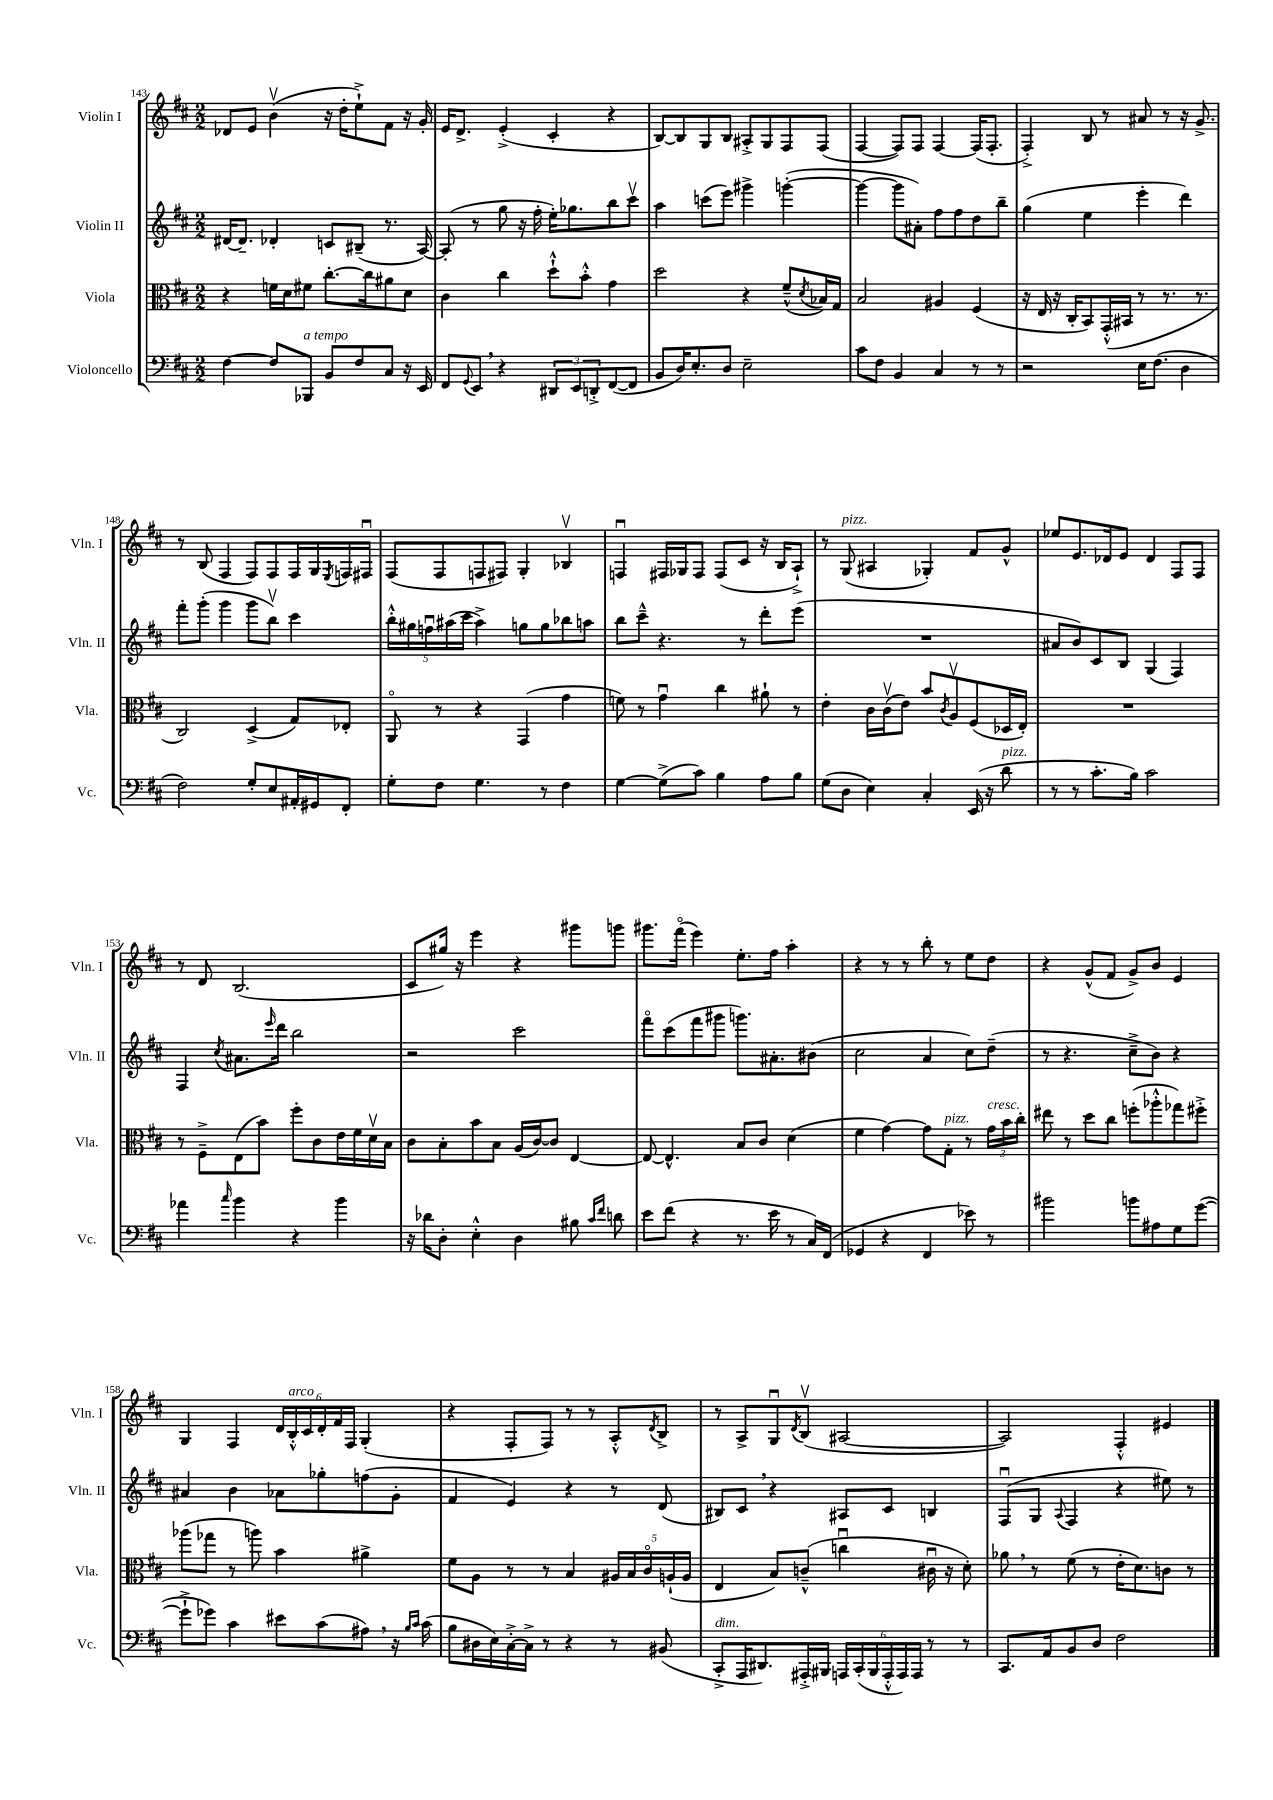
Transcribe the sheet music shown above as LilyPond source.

<<
\new StaffGroup <<
\new Staff = "s0" \with { instrumentName = "Violin I" shortInstrumentName = "Vln. I" } {
    \clef treble \key d \major \numericTimeSignature \time 2/2
    des'8 e'8 b'4\upbow( r16 d''16-. e''8-!->) fis'8 r16 g'16-. |
    e'16 d'8.-> e'4-.->( cis'4-. r4 |
    b8~) b8 g8 b8 ais8-.-> g8 fis8 fis8( |
    fis4~ fis8) fis8 fis4~ fis16( fis8.-. |
    fis4-.->) b8 r8 ais'8 r8 r16 g'8.-> |
    r8 b8( fis4 fis8) fis8 fis16 g16 \acciaccatura { e8 } f16 fis16\downbow |
    fis8( fis8 f8 fis8) g4-. bes4\upbow |
    f4\downbow fis16 ges16 fis8 fis8( cis'8 r16 b16 a8-!->) |
    r8 g8^\markup { \italic "pizz." }( ais4 ges4-.) fis'8 g'8-^ |
    ees''8 e'8. des'16 e'8 des'4 fis8 fis8 |
    r8 d'8 b2.( |
    cis'8 gis''16) r16 e'''4 r4 gis'''8 g'''8 |
    gis'''8. fis'''16\flageolet( e'''4) e''8.-. fis''16 a''4-. |
    r4 r8 r8 b''8-. r8 e''8 d''8 |
    r4 g'8-^( fis'8 g'8->) b'8 e'4 |
    g4 fis4 \tuplet 6/4 { d'16 b16-.-^^\markup { \italic "arco" } cis'16 d'16-. fis'16 fis16 } g4-.( |
    r4 fis8-. fis8) r8 r8 a8-.-^ \acciaccatura { d'8 } b8-> |
    r8 a8-> g8\downbow \acciaccatura { d'8 } b8\upbow( ais2~ |
    ais2) fis4-.-^ eis'4 \bar "|." |
}
\new Staff = "s1" \with { instrumentName = "Violin II" shortInstrumentName = "Vln. II" } {
    \clef treble \key d \major \numericTimeSignature \time 2/2
    dis'16~ dis'8.-- des'4-. c'8 bis8--( r8. a16~) |
    a8-.( r8 g''8 r16 fis''16-. e''16-.) ges''8. b''8 cis'''8\upbow |
    a''4 c'''8( e'''8) gis'''4-> g'''4~-.( |
    g'''4~ g'''8 ais'8-.) fis''8 fis''8 d''8 b''8-- |
    g''4( e''4 e'''4-. d'''4) |
    fis'''8-. g'''8-.( g'''4 g'''8 b''8\upbow) cis'''4 |
    \tuplet 5/4 { b''16-.-^ gis''16 f''16\downbow ais''16( cis'''16 } ais''4->) g''8 g''8 bes''8 a''8 |
    b''8 cis'''8---^ r4. r8 d'''8-. e'''8( |
    R1 |
    ais'8 b'8) cis'8 b8 g4( fis4) |
    fis4 \acciaccatura { cis''8 } ais'8. \grace { e'''16 } d'''16 b''2 |
    r2 cis'''2 |
    fis'''8\flageolet cis'''8( fis'''8 gis'''8 g'''8.) ais'8.-. bis'8( |
    cis''2 a'4 cis''8) d''8--( |
    r8 r4. cis''8---> b'8) r4 |
    ais'4 b'4 aes'8 ges''8-. f''8( g'8-. |
    fis'4 e'4) r4 r8 d'8( |
    bis8) cis'8 \breathe r4 ais8 cis'8 b4 |
    fis8\downbow( g8 \appoggiatura { a8 } fis4 r4 eis''8) r8 \bar "|." |
}
\new Staff = "s2" \with { instrumentName = "Viola" shortInstrumentName = "Vla." } {
    \clef alto \key d \major \numericTimeSignature \time 2/2
    r4 f'16 d'16 fis'8 cis''8.~-. cis''16 ais'8 d'8 |
    cis'4 cis''4 d''8-!-^ b'8-.-^ g'4 |
    d''2 r4 fis'8---^( \acciaccatura { d'8 } bes16) g16 |
    b2 ais4 fis4( |
    r16 e16 r16 cis16-. b,8) g,16-.-^( bis,16 r8 r8. r8. |
    cis2) d4->( g8) ees8-. |
    a,8\flageolet r8 r4 g,4( g'4 |
    f'8) r8 g'4\downbow cis''4 ais'8-! r8 |
    e'4-. cis'16 cis'16\upbow( e'8) b'8 \acciaccatura { cis'8 } a8\upbow fis8( des16 e16-.) |
    R1 |
    r8 fis8---> e8( b'8) fis''8-. cis'8 e'16 fis'16 d'16\upbow b16 |
    cis'8 b8-. b'8 b8 a16( cis'16~) cis'8 e4~ |
    e8~ e4.-^ b8 cis'8 d'4( |
    fis'4 g'4~) g'8 g8-.^\markup { \italic "pizz." } r8 \tuplet 3/2 { g'16^\markup { \italic "cresc." } b'16 cis''16-. } |
    eis''8 r8 d''8 cis''8 f''8-.( aes''8-.-^ ges''8) fis''8-.-> |
    aes''8( ges''8 r8 a''8) b'4 ais'4-> |
    fis'8 a8 r8 r8 b4 \tuplet 5/4 { ais16 b16 cis'16\flageolet a16-!( a16 } |
    e4 b8) c'8---^( c''4\downbow cis'16\downbow r16 d'8-.) |
    aes'8 \breathe r8 fis'8( r8 e'16-. d'8.) c'8 r8 \bar "|." |
}
\new Staff = "s3" \with { instrumentName = "Violoncello" shortInstrumentName = "Vc." } {
    \clef bass \key d \major \numericTimeSignature \time 2/2
    fis4~ fis8 bes,,8^\markup { \italic "a tempo" } b,8 fis8 cis8 r16 e,16 |
    fis,8 \appoggiatura { g,8 } e,8 \breathe r4 \tuplet 3/2 { dis,8 e,8 d,8-.-> } fis,8~( fis,8 |
    b,8 d16) e8.-. d8 e2-- |
    cis'8 fis8 b,4 cis4 r8 r8 |
    r2 e16 fis8.( d4 |
    fis2) g8-. e8 ais,16-. gis,16 fis,8-. |
    g8-. fis8 g4. r8 fis4 |
    g4~ g8->( cis'8) b4 a8 b8 |
    g8( d8 e4) cis4-. e,16( r16 d'8^\markup { \italic "pizz." } |
    r8 r8 cis'8.-. b16) cis'2 |
    aes'4 \grace { cis''16 } b'4 r4 b'4 |
    r16 des'16 d8-. e4-.-^ d4 bis8 \grace { cis'16 fis'16 } d'8 |
    e'8 fis'8( r4 r8. e'16 r8 cis16) fis,16( |
    ges,4 r4 fis,4 ees'8) r8 |
    bis'2 b'8 ais8 g8 g'8~( |
    g'8-!-> ges'8) cis'4 eis'8 cis'8( ais8) \breathe r16 \grace { b16 cis'16 } cis'16( |
    b8 dis16 e16) cis16~-.-> cis16-> r8 r4 r8 bis,8( |
    cis,8-.->^\markup { \italic "dim." } a,,16 dis,8.) ais,,16-.-> bis,,16 \tuplet 6/4 { a,,16 cis,16-.( bis,,16 a,,16-.-^ a,,16) a,,16 } r8 r8 |
    cis,8. a,16 b,8 d8 fis2 \bar "|." |
}
>>
>>
\layout { \context { \Score currentBarNumber = #143 } }
